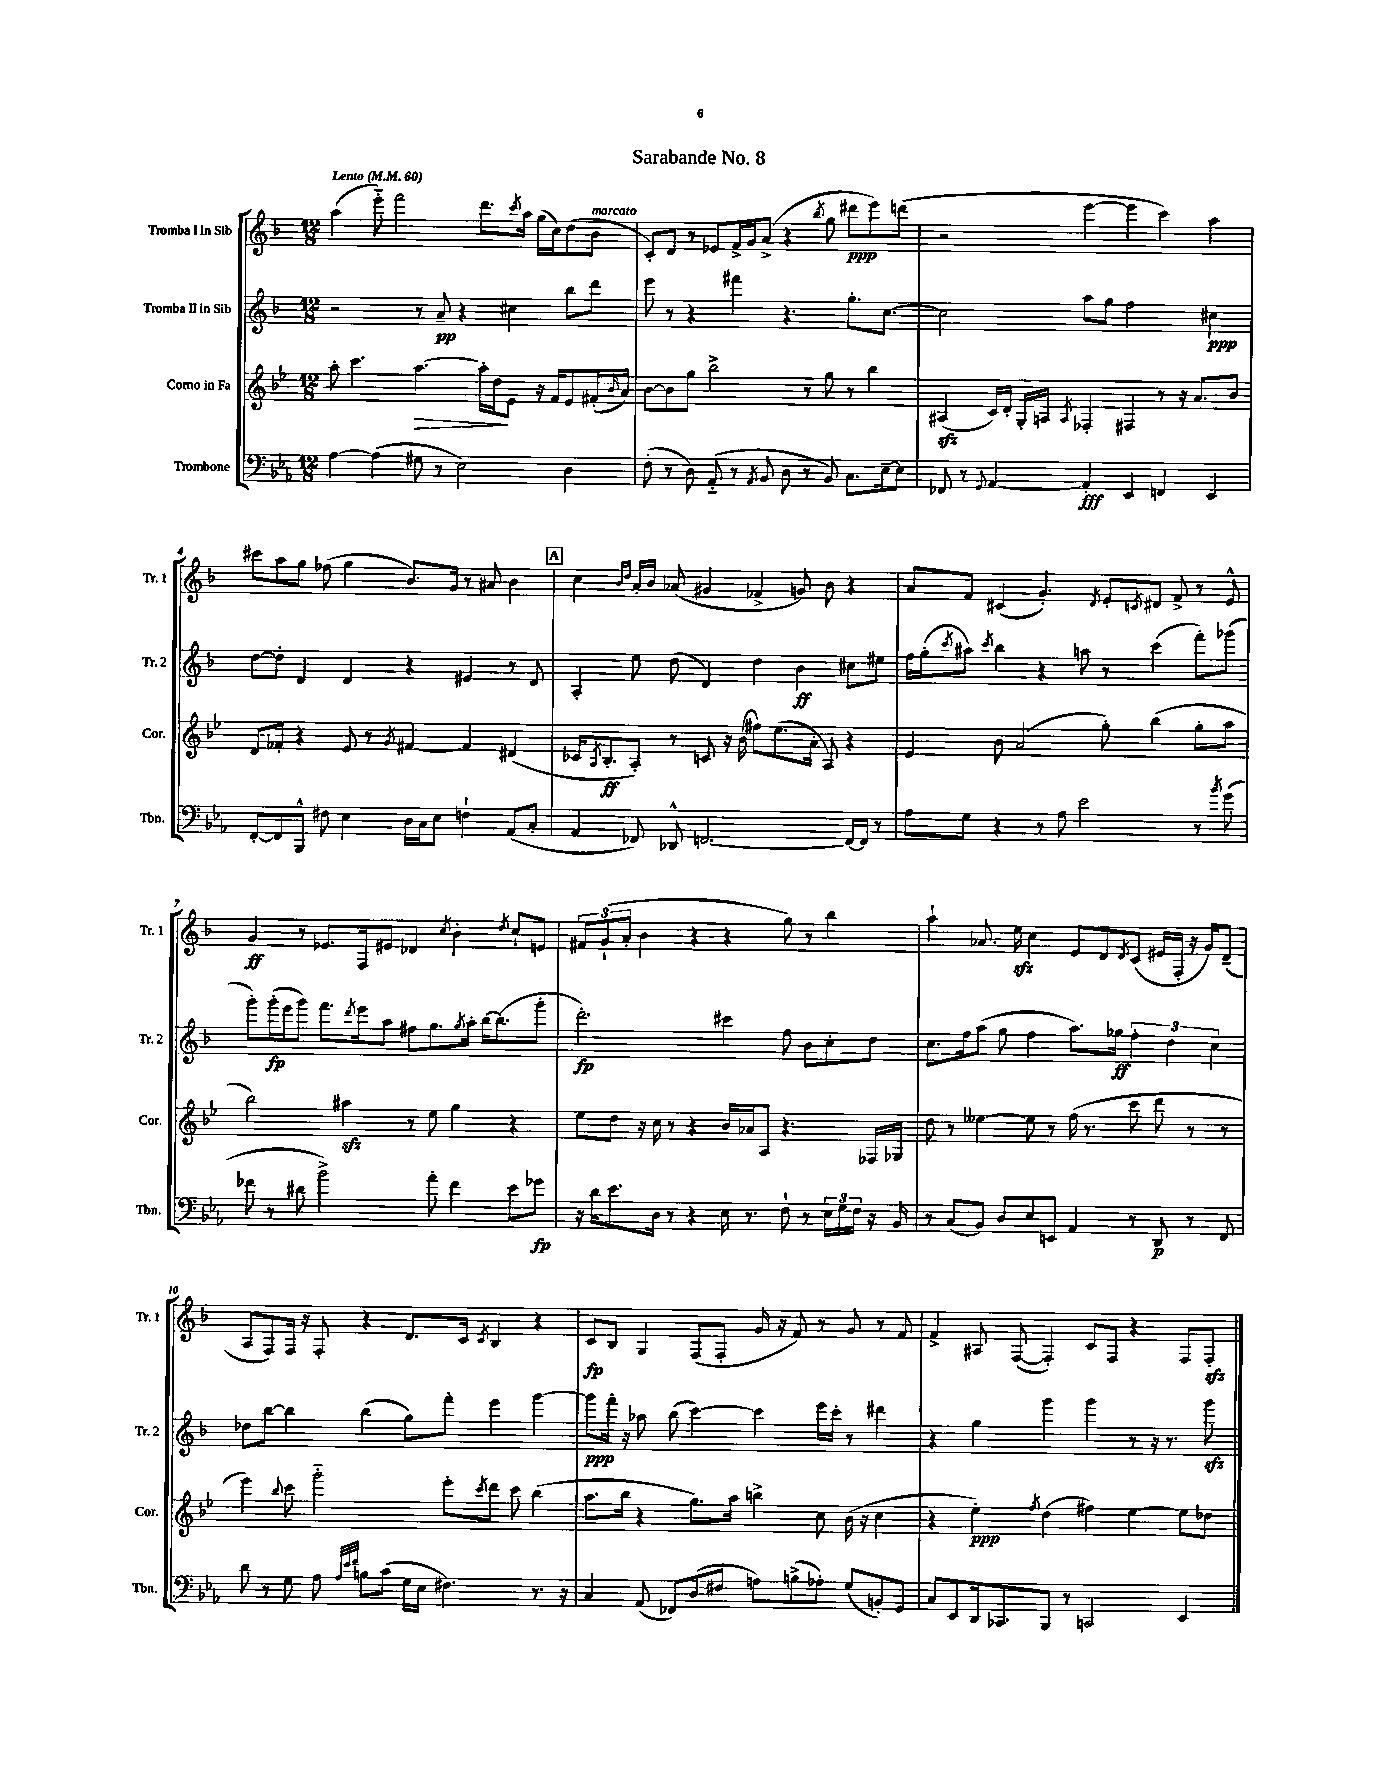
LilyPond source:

\header { title = "Sarabande No. 8" }
<<
\new StaffGroup <<
\new Staff = "s0" \with { instrumentName = "Tromba I in Sib" shortInstrumentName = "Tr. 1" } {
    \clef treble \key f \major \numericTimeSignature \time 12/8 \tempo "Lento" 4 = 60
    a''4( e'''8-_) f'''2 d'''8. \acciaccatura { c'''8 } a''16 g''16( c''16) d''8( bes'8^\markup { \italic "marcato" } |
    c'8-.) d'8 r8 ees'8 f'16-> g'16 a'8->( r4 \acciaccatura { bes''8 } g''8 dis'''8\ppp e'''8) d'''8( |
    r2 e'''4~ e'''4 c'''4) a''4 |
    cis'''8 a''8 g''8 fes''8( g''4 bes'8.) g'16 r8 ais'8 bes'4 |
    \mark \markup { \box "A" } c''4 \grace { bes'16 d''16 } a'16-. bes'16 aes'8( gis'4 fes'4-> g'8) bes'8 r4 |
    a'8 f'8 cis'4( g'4.-.) \acciaccatura { d'8 } e'8-. \acciaccatura { c'8 } dis'8 f'8-> r8 e'8-^ |
    g'4\ff r8 ees'8. f16 eis'8 des'4 \acciaccatura { c''8 } bes'4-. \acciaccatura { d''8 } c''8-! e'8 |
    \tuplet 3/2 { fis'8 g'8-!( a'8-. } bes'4 r4 r4 g''8) r8 bes''4 |
    a''4-! aes'8. e''16\sfz c''4 e'8 d'8 \acciaccatura { d'8 } c'8( eis'16 f16-. r16 g'16) d'8--( |
    a8 f8) f16 r16 f8-. r4 d'8. c'16 \acciaccatura { c'8 } bes4 r4 |
    c'8\fp bes8 g4 f8( f8-. g'16 r16 f'8) r8 g'8 r8 f'8 |
    f'4-> ais8 f8~( f4-.) c'8 f8 r4 f8 f8-.\sfz \bar "|." |
}
\new Staff = "s1" \with { instrumentName = "Tromba II in Sib" shortInstrumentName = "Tr. 2" } {
    \clef treble \key f \major \numericTimeSignature \time 12/8
    r2 r8 a'8--\pp r4 cis''4 bes''8 d'''8 |
    e'''8 r8 r4 fis'''4 r4. g''8.-. c''8.~ |
    c''2 a''8 g''8 f''2 cis''4\ppp |
    d''8~ d''8-. d'4 d'4 r4 eis'4 r8 d'8 |
    \mark \markup { \box "A" } a4-. e''8 d''8( d'4) d''4 bes'4\ff cis''8 eis''8 |
    f''16 g''16-.( \acciaccatura { c'''8 } ais''8) \acciaccatura { c'''8 } bes''4 r4 a''8 r8 c'''4( f'''8-.) ges'''8( |
    g'''8-.) g'''16-.\fp( e'''16 g'''8) f'''8. \acciaccatura { d'''8 } e'''16 a''8 fis''8 g''8. \acciaccatura { g''8 } a''16-. bes''16~ bes''8.( g'''8-. |
    d'''2.-.\fp) cis'''4 f''8 bes'8 c''8-. d''8 |
    c''8. f''16 a''8( g''8 f''4 a''8.) ges''16\ff \tuplet 3/2 { f''4-. d''4 c''4 } |
    des''8 bes''8~ bes''4 bes''4( g''8) f'''8-. e'''4 g'''4~ |
    g'''8\ppp f'''16-. r16 aes''8 bes''8( c'''4~) c'''4 e'''16 c'''16-. r8 dis'''4 |
    r4 g''4 g'''4 g'''4 r8 r16 r8. g'''8\sfz \bar "|." |
}
\new Staff = "s2" \with { instrumentName = "Corno in Fa" shortInstrumentName = "Cor." } {
    \clef treble \key bes \major \numericTimeSignature \time 12/8
    a''8-. c'''4. a''4.~\> a''16-. d''16\! ees'8 r16 f'16 ees'8 fis'16-.( \grace { bes'16 } a'16) |
    bes'8~ bes'8 g''8 bes''2-> r8 g''8 r8 bes''4 |
    ais4\sfz( c'16) d'16-. g16-. a16 \acciaccatura { a8 } fes4-. fis4 r8 r16 a'8. bes'8 |
    d'8 fes'8-. r4 ees'8 r8 \acciaccatura { g'8 } fis'4~ fis'4 dis'4( |
    \mark \markup { \box "A" } ces'16 \acciaccatura { a8 } bes8.-.\ff a8-.) r8 c'8 r16 bes'16( fis''8) ees''8.( a'16-. a8) r4 |
    ees'4 bes'8 a'2( g''8-.) bes''4( g''8-. a''8 |
    bes''2) ais''4\sfz r8 ees''8 g''4 r4 |
    ees''8 d''8 r16 c''16 r8 r4 bes'16 aes'16 a8 r4. fes16 ges16 |
    d''8 r8 eeses''4~ eeses''8 r8 f''16( r8. c'''8 d'''8 r8 r8 |
    ees'''4) \appoggiatura { bes''8 } c'''8 g'''2-_ ees'''8-. \acciaccatura { c'''8 } d'''8 c'''8 bes''4( |
    a''8. bes''16 r4 g''8.) a''16 b''4-> c''8 bes'16( r16 c''4 |
    r4 ees''4-.\ppp) \acciaccatura { f''8 } d''4( fis''4) ees''4~ ees''8 des''8 \bar "|." |
}
\new Staff = "s3" \with { instrumentName = "Trombone" shortInstrumentName = "Tbn." } {
    \clef bass \key ees \major \numericTimeSignature \time 12/8
    aes4~ aes4( gis8 r8 ees2) d4 |
    f8-.( r8 d8) aes,8-_( r8 \acciaccatura { aes,8 } bes,8 d8 r8 bes,8) c8. ees16~-- ees8 |
    fes,8 r8 \appoggiatura { g,8 } aes,4~ aes,4-.\fff ees,4 f,4 ees,4 |
    f,8~-. f,8 bes,,8-^ fis8 ees4 d16 c16 ees8 f4-! aes,8( c8-. |
    \mark \markup { \box "A" } aes,4 fes,8) des,8-^ f,2.~ f,16~ f,16 r8 |
    aes8 g8 r4 r8 aes8 ees'2 r8 \acciaccatura { bes'8 } g'8( |
    fes'8 r8 dis'8 bes'2->) aes'8-. fes'4 ees'8 ges'8\fp |
    r16 d'16 ees'8. d16 r8 r4 ees16 r8. f8-! r8 \tuplet 3/2 { ees16 g16 f16 } r16 bes,16 |
    r8 c8( bes,8) d8 ees8 e,8 aes,4 r8 d,8\p r8 f,8 |
    d'8 r8 g8 aes8 \grace { aes32 ees'32 f'32 } b8 c'8( g16 ees16 fis4.) r8. r16 |
    c4 aes,8( fes,8) d8( fis8 a8) b8->( aes8-.) g8( b,8-.) g,8 |
    c8 ees,8 d,16 ces,8. bes,,8 r8 c,2 ees,4 \bar "|." |
}
>>
>>
